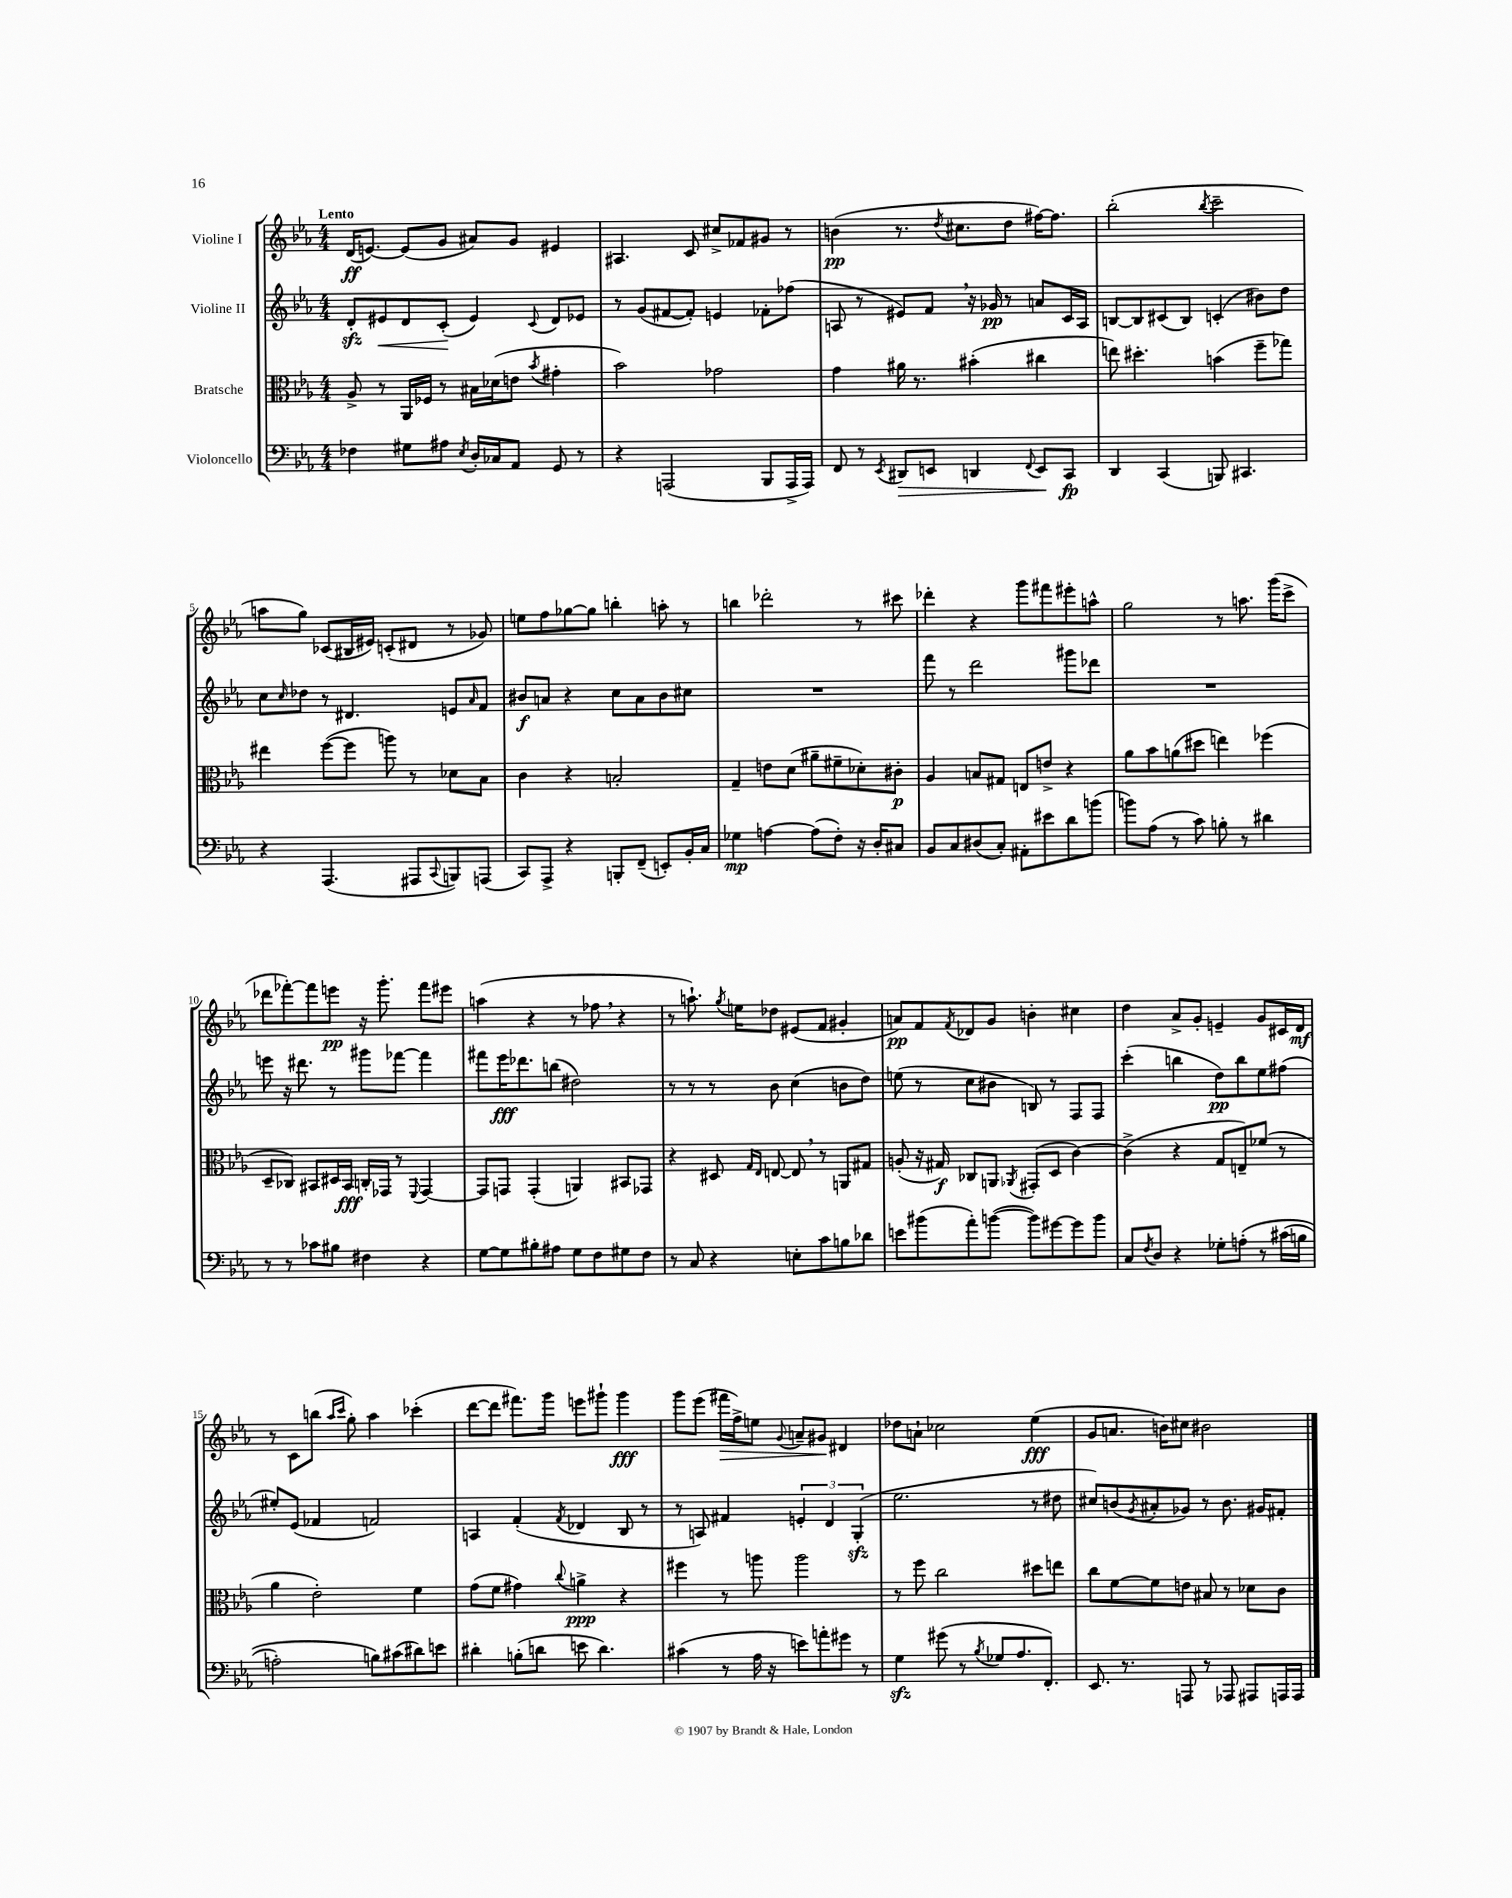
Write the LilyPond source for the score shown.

<<
\new StaffGroup <<
\new Staff = "s0" \with { instrumentName = "Violine I" } {
    \clef treble \key ees \major \numericTimeSignature \time 4/4 \tempo "Lento"
    d'16\ff( e'8.~) e'8( g'8 ais'8) g'8 eis'4 |
    ais4. c'8 cis''8-> fes'8 gis'8 r8 |
    b'4\pp( r8. \acciaccatura { d''8 } cis''8. d''8 fis''16~) fis''8. |
    bes''2-.( \acciaccatura { bes''8 } c'''2-- |
    a''8 g''8) ces'8( bis16 eis'16) c'8-.( dis'8 r8 ges'8) |
    e''8 f''8 ges''8~ ges''8 b''4-. a''8-. r8 |
    b''4 des'''2-. r8 cis'''8 |
    des'''4-. r4 g'''8 fis'''8 eis'''8-. a''8-^ |
    g''2 r8 a''8. g'''16( c'''8-> |
    des'''8 fes'''8~-.) fes'''8 e'''8\pp r16 g'''8.-. fes'''8 eis'''8 |
    a''4( r4 r8 fes''8 \breathe r4 |
    r8 a''8.-!) \acciaccatura { g''8 } e''16 des''8 eis'8( f'8 gis'4-. |
    a'8\pp) f'8 \acciaccatura { f'8 } des'8 g'8 b'4-. cis''4 |
    d''4 aes'8-> g'8-. e'4-- g'8 cis'16 d'16\mf |
    r8 c'8 b''8( \grace { aes''16 c'''16 } g''8-.) aes''4 ces'''4-.( |
    d'''8~ d'''8 fis'''8.) g'''16 e'''8 gis'''8-! gis'''4\fff |
    g'''8 ees'''8( fis'''16\> f''16->) e''8 \appoggiatura { g'8 } a'8-- gis'8\! dis'4 |
    des''8 a'8-! ces''2 ees''4\fff( |
    g'8 a'8. b'16) cis''8 bis'2 \bar "|." |
}
\new Staff = "s1" \with { instrumentName = "Violine II" } {
    \clef treble \key ees \major \numericTimeSignature \time 4/4
    d'8-.\sfz eis'8\< d'8 c'8-.\!( eis'4) \appoggiatura { c'8 } d'8 ees'8 |
    r8 g'8( fis'8~ fis'8-.) e'4 fes'8-. fes''8( |
    a8 r8 eis'8) f'8 \breathe r16 ges'16\pp r8 a'8 c'16 a16 |
    b8~ b8 cis'8( b8) c'4-.( bis'8) d''8 |
    c''8 \grace { c''16 } des''8 r8 dis'4. e'8 \grace { aes'16 } f'8 |
    bis'8\f a'8 r4 c''8 a'8 bis'8 cis''8 |
    R1 |
    f'''8 r8 d'''2 gis'''8 des'''8 |
    R1 |
    e'''8 r16 dis'''8. r8 gis'''8 fes'''8~ fes'''4 |
    fis'''8 ees'''16\fff des'''8. b''8( dis''2) |
    r8 r8 r8 bes'8 c''4( b'8 d''8) |
    e''8( r8 c''8 bis'8 b8) r8 f8 f8 |
    c'''4-.( b''4 d''8\pp) b''8 ees''8 fis''8( |
    eis''8-.) ees'8( fes'4 f'2) |
    a4 f'4-.( \acciaccatura { f'8 } des'4 bes8 r8 |
    r8 a8) fis'4 \tuplet 3/2 { e'4-. d'4 g4-.\sfz( } |
    ees''2. r8 dis''8 |
    cis''8) b'8( \acciaccatura { g'8 } ais'8-. ges'8) r8 b'8. gis'16 fis'8-. \bar "|." |
}
\new Staff = "s2" \with { instrumentName = "Bratsche" } {
    \clef alto \key ees \major \numericTimeSignature \time 4/4
    aes8-> r8 aes,16 fes16 r8 bis16 des'16( e'8 \acciaccatura { bes'8 } gis'4-. |
    bes'2) ges'2 |
    g'4 ais'16 r8. bis'4-.( cis''4 |
    e''8) dis''4.-. b'4( f''8-- ges''8) |
    eis''4 f''8~( f''8 a''8) r8 des'8 bes8 |
    c'4 r4 b2-. |
    g4-- e'8 d'8( ais'8-- fis'8-- des'8-.) cis'8-.\p |
    aes4 b8 gis8 e8 e'8-> r4 |
    aes'8 bes'8 a'8( dis''8 e''4) fes''4( |
    d8-- ces8) bis,8 dis16 bis,16\fff c16-. ges,16 r8 \appoggiatura { f,8 } ges,4~ |
    ges,8 g,8 g,4-.( a,4) bis,8 ges,8 |
    r4 dis8 \grace { g16 ees16 } e8~ e8 \breathe r8 a,8 gis8 |
    a8-.( r16 gis16\f) ces8 a,8 \acciaccatura { aes,8 } gis,8-.( d8 c'4~) |
    c'4->( r4 g8 e8--) fes'8( r8 |
    aes'4 ees'2-.) f'4 |
    g'8( f'8 gis'4) \appoggiatura { c''8 } a'4->\ppp r4 |
    fis''4 r8 a''8 a''2 |
    r8 f''8 c''2 dis''8 e''8 |
    c''8 f'8~ f'8 e'8 bis8 r8 des'8 c'8 \bar "|." |
}
\new Staff = "s3" \with { instrumentName = "Violoncello" } {
    \clef bass \key ees \major \numericTimeSignature \time 4/4
    fes4 gis8 ais8 \acciaccatura { ees8 } d16-. ces16 aes,8 g,8 r8 |
    r4 a,,2( bes,,8 a,,16-> a,,16) |
    f,8 r8 \acciaccatura { ees,8 } dis,8\> e,8 d,4 \appoggiatura { f,8 } e,8\! c,8\fp |
    d,4 c,4( b,,8) cis,4. |
    r4 aes,,4.( ais,,8 \appoggiatura { c,8 } b,,8) a,,8( |
    c,8) aes,,8-> r4 b,,8-. f,8--( e,8-.) bes,16-. c16 |
    ges4\mp a4~ a8( f8-.) r16 d16-. cis8 |
    bes,8 c8 dis8( c8-.) ais,8-. eis'8 d'8 b'8( |
    b'8) aes8( r8 c'8) b8-. r8 dis'4 |
    r8 r8 ces'8 bis8 fis4 r4 |
    g8~ g8 bis8-. ais8 g8 f8 gis8 f8 |
    r8 c8 r4 e8-. c'8 b8 des'8 |
    e'8 bis'8( aes'8-.) b'8~( b'8) gis'8~ gis'8 b'8 |
    c8 \acciaccatura { f8 } d8 r4 ges8-. a8-.\( r8 cis'16( b16 |
    a2-.) b8\) cis'8( dis'8) e'8 |
    dis'4-. b8-.( d'8 e'8 d'4.) |
    cis'4( r8 aes16 r16 e'8) a'8-. gis'8 r8 |
    g4\sfz gis'8( r8 \acciaccatura { bes8 } ges8 aes8. f,8.-.) |
    ees,8. r8. a,,8 r8 aes,,8 ais,,8 a,,16 a,,16 \bar "|." |
}
>>
>>
